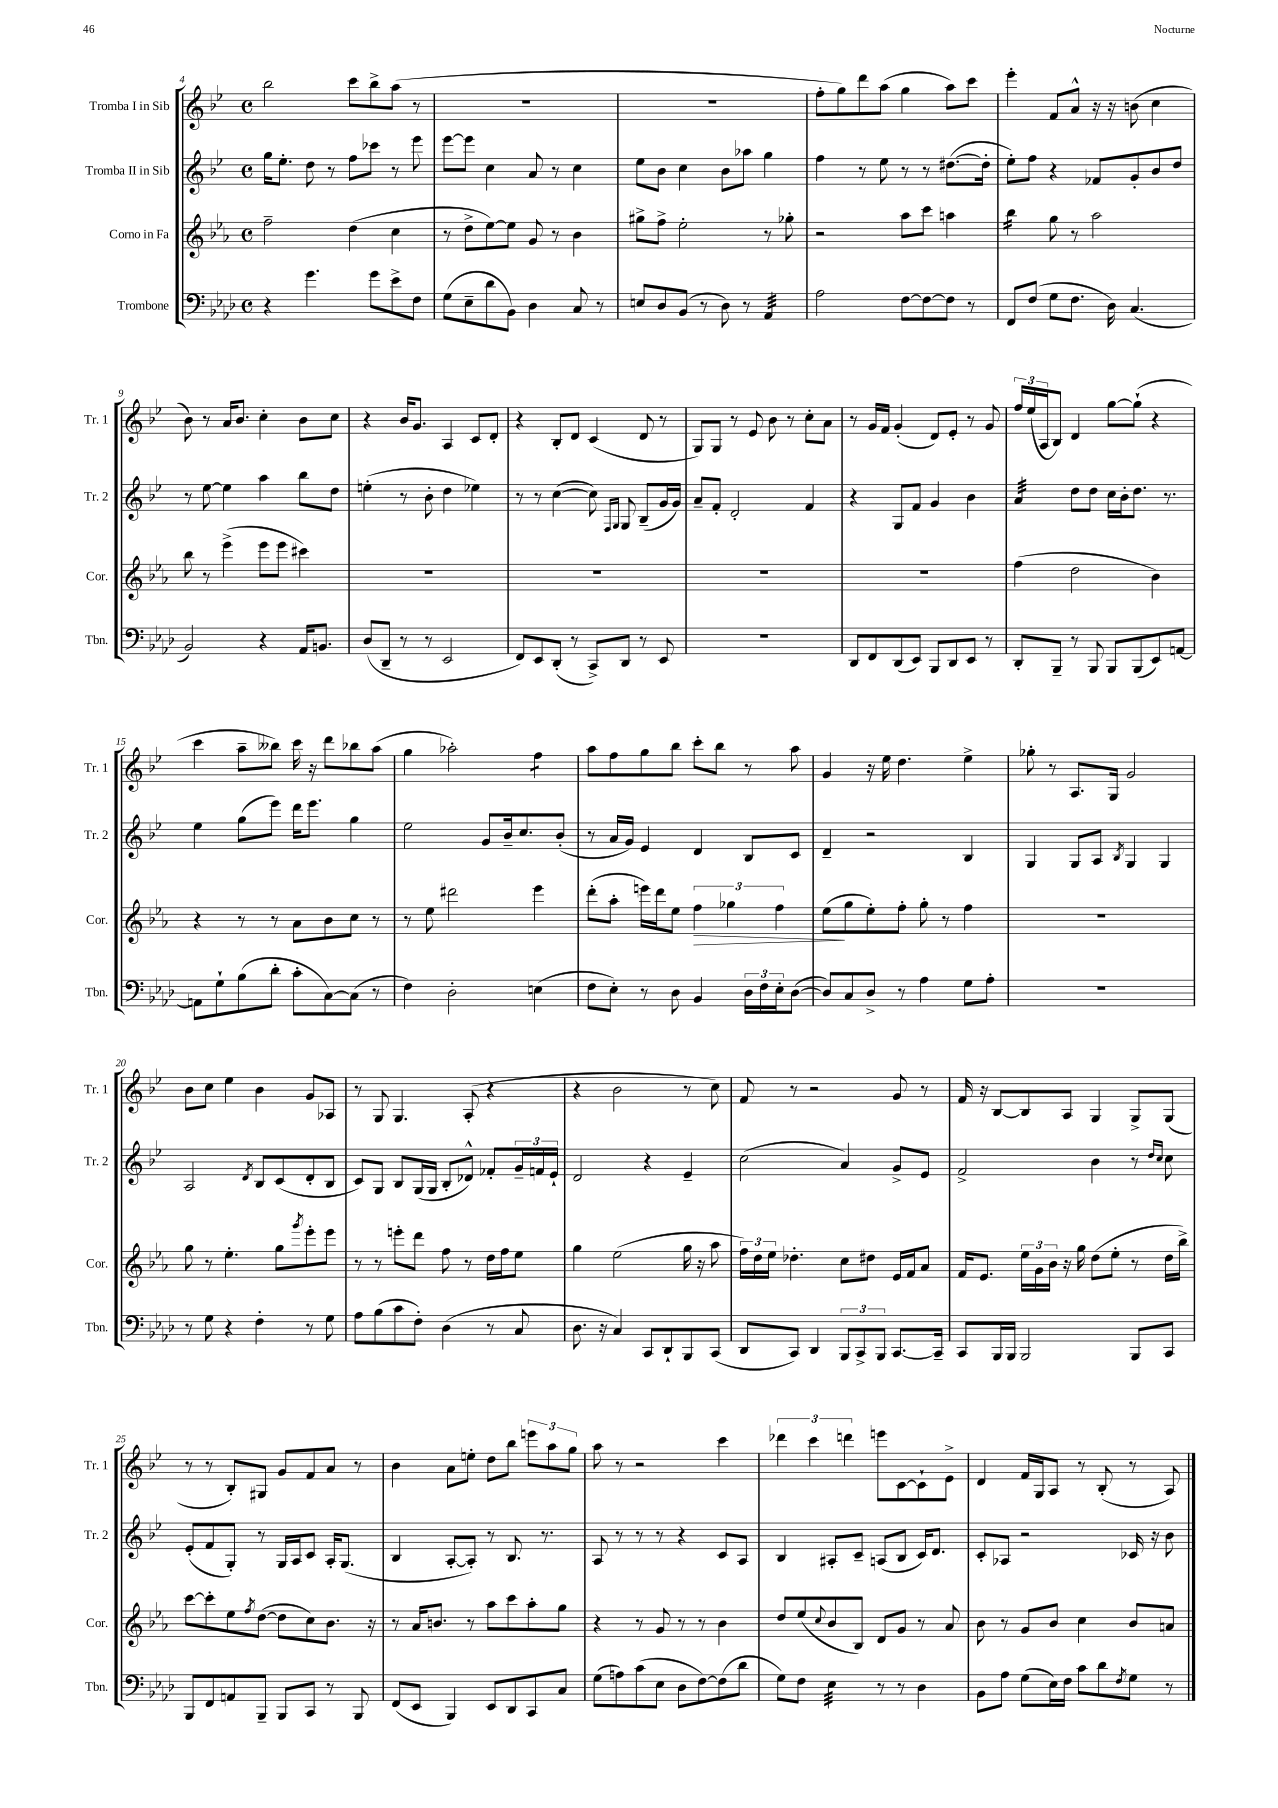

**kern	**kern	**kern	**kern
*staff4	*staff3	*staff2	*staff1
*clefF4	*clefG2	*clefG2	*clefG2
*k[b-e-a-d-]	*k[b-e-a-]	*k[b-e-]	*k[b-e-]
*M4/4	*M4/4	*M4/4	*M4/4
*met(c)	*met(c)	*met(c)	*met(c)
4r	2ff~\	16gg\LK	2bb-\
.	.	8.ee-'\J	.
4.g\	.	8dd\	.
.	.	8r	.
.	(4dd\	8ff\L	8ccc\L
8g\L	.	8ccc-\J	8bb-^\
8e-^\	4cc\	8r	(8aa\J
8F\J	.	8eee-\	8r
=	=	=	=
(8G\L	8r	[8eee-\L	1r
8E-~\	8dd^\L	8eee-\]J	.
8d-\	[8ee-\)	4cc\	.
8BB-\J)	8ee-\]J	.	.
4D-\	8g/	8a/	.
.	8r	8r	.
8C/	4b-\	4cc\	.
8r	.	.	.
=	=	=	=
8E/L	8gg#^\L	8ee-\L	1r
8D-/	8ff^\J	8b-\J	.
(8BB-/J	2ee-'\	4cc\	.
8r	.	.	.
8D-\)	.	8b-\L	.
8r	.	8aa-\J	.
4AA-/	8r	4gg\	.
.	8gg-'\	.	.
=	=	=	=
2A-\	2r	4ff\	8ff'\L
.	.	.	8gg\)
.	.	8r	8ddd\
.	.	8ee-\	(8aa\J
[8F\L	8aa-\L	8r	4gg\
8F\_	8ccc\J	8r	.
8F\]J	4aa\	([8.dd#\L	8aa\L)
8r	.	.	8ccc\J
.	.	16dd#'\]Jk	.
=	=	=	=
8FF/L	4bb-\	8ee-'\L)	4eee-'\
(8F/J	.	8ff\J	.
8G\L	8gg\	4r	8f/L
8.F\J	8r	.	8a^^/J
.	2aa-\	8f-/L	16r
16D-\)	.	.	16r
(4.C/	.	8g'/	(8b\
.	.	8b-/	4cc\
.	.	8dd/J	.
=	=	=	=
2BB-/)	8bb-\	8r	8b-\)
.	8r	[8ee-\	8r
.	(4eee-^\	4ee-\]	16a/LK
.	.	.	8.b-/J
4r	8eee-\L	4aa\	4cc'\
.	8eee-\J	.	.
16AA-/LK	4ccc#\)	8bb-\L	8b-\L
8.BB/J	.	.	.
.	.	8dd\J	8cc\J
=	=	=	=
(8D-/L	1r	(4ee'\	4r
8DD-~/J	.	.	.
8r	.	8r	16b-/LK
.	.	.	8.g/J
8r	.	8b-'\	.
2EE-/	.	4dd\	4A/
.	.	4ee-\)	8c/L
.	.	.	8d'/J
=	=	=	=
8FF/L)	1r	8r	4r
8EE-/	.	8r	.
(8DD-'/J	.	([4cc\	8B-'/L
8r	.	.	8d/J
8CC^/L)	.	8cc\])	(4c/
.	.	16qqF/LL	.
.	.	16qqG/JJ	.
8DD-/J	.	8G/	.
8r	.	(8B-~/L	8d/
8EE-/	.	16g/L	8r
.	.	16g/JJ)	.
=	=	=	=
1r	1r	8a~/L	8G/L)
.	.	8f'/J	8G/J
.	.	2d'/	8r
.	.	.	8e-/
.	.	.	8b-\
.	.	.	8r
.	.	4f/	8cc'\L
.	.	.	8a\J
=	=	=	=
8DD-/L	1r	4r	8r
8FF/	.	.	16g/LL
.	.	.	16f/JJ
(8DD-/	.	8G/L	(4g'/
8EE-/J)	.	8f/J	.
8BBB-/L	.	4g/	8d/L)
8DD-/	.	.	8e-'/J
8EE-/J	.	4b-\	8r
8r	.	.	8g/
=	=	=	=
8DD-'/L	(4ff\	4a/	24ff/LL
.	.	.	(24ee-/
.	.	.	24A/J
8BBB-~/J	.	.	8B-/J)
8r	2dd\	8dd\L	4d/
8BBB-/	.	8dd\J	.
8BBB-/L	.	16cc\LL	[8gg\L
.	.	16b-'\J	.
(8BBB-/	.	8.dd\J	(8gg`\]J
8EE-/)	4b-\)	.	4r
.	.	8.r	.
[8AA/J	.	.	.
=	=	=	=
8AA\]L	4r	4ee-\	4ccc\
8G`\	.	.	.
(8B-\	8r	(8gg\L	8aa~\L
8d-'\J	8r	8eee-\J)	8bb--\J)
8c'\L	8a-\L	16ddd\LK	16ccc\
.	.	8.eee-\J	16r
[8C\)	8b-\	.	8ddd\L
(8C\]J	8cc\J	4gg\	8bb-\
8r	8r	.	(8aa\J
=	=	=	=
4F\)	8r	2ee-\	4gg\
.	8ee-\	.	.
2D-'\	2ddd#\	.	2aa-'\)
.	.	8g/L	.
.	.	16b-~/k	.
.	.	8.cc/	.
(4E\	4eee-\	.	4ff\
.	.	(8b-'/J	.
=	=	=	=
8F\L	(8ddd'\L	8r	8aa\L
8E-'\J)	8aa-'\J	16a/LL	8ff\
.	.	16g/JJ)	.
8r	16eee\LL)	4e-/	8gg\
.	16ddd\J	.	.
8D-\	8ee-\J	.	8bb-\J
4BB-/	6ff\	4d/	8ccc'\L
.	.	.	8bb-\J
.	6gg-\	.	.
24D-\LL	.	8B-/L	8r
24F\	.	.	.
24E-'\J	6ff\	.	.
([8D-\J	.	8c/J	8aa\
=	=	=	=
8D-/]L)	(8ee-\L	4d~/	4g/
8C/	8gg\	.	.
8D-^/J	8ee-'\)	2r	16r
.	.	.	16ee-\
8r	8ff'\J	.	4.dd\
4A-\	8gg'\	.	.
.	8r	.	.
8G\L	4ff\	4B-/	4ee-^\
8A-'\J	.	.	.
=	=	=	=
1r	1r	4G/	8gg-'\
.	.	.	8r
.	.	8G/L	8.A/L
.	.	8A/J	.
.	.	.	16G/Jk
.	.	8qB-/	.
.	.	4G/	2g/
.	.	4G/	.
=	=	=	=
8r	8gg\	2A/	8b-\L
8G\	8r	.	8cc\J
4r	4.ee-'\	.	4ee-\
.	.	8qd/	.
4F'\	.	8B-/L	4b-\
.	8gg\L	(8c/	.
.	8qggg/	.	.
8r	8eee-'\	8d'/	8g/L
8G\	8eee-\J	8B-/J	8A-/J
=	=	=	=
8A-\L	8r	8c/L)	8r
(8B-\	8r	8G/J	8G/
8c\	8eee'\L	8B-/L	4.G/
8F'\J)	8ddd\J	(16G/L	.
.	.	16G/JJ	.
(4D-\	8ff\	8B-'/L	.
.	8r	8d-^^/J)	(8A'/
8r	16dd\LL	8f-'/L	4r
.	16ff\J	.	.
8C/	8ee-\J	24g~/L	.
.	.	24f/	.
.	.	24e-`/JJ	.
=	=	=	=
8.D-\	4gg\	2d/	4r
16r	.	.	.
4C/)	(2ee-\	.	2b-\
8CC/L	.	4r	.
8DD-`/	.	.	.
8BBB-/	16gg\	4e-~/	8r
.	16r	.	.
(8CC/J	8aa-\	.	8cc\)
=	=	=	=
8DD-/L	24ff\LL)	(2cc\	8f/
.	24dd\	.	.
.	24ee-\JJ	.	.
8CC/J)	4.dd-'\	.	8r
4DD-/	.	.	2r
12BBB-/L	8cc\L	4a/)	.
12CC^/	.	.	.
.	8dd#\J	.	.
12BBB-/J	.	.	.
[8.CC/L	16e-/LL	8g^/L	8g/
.	16f/J	.	.
.	8a-/J	8e-/J	8r
16CC~/]Jk	.	.	.
=	=	=	=
8CC/L	16f/LK	2f^/	16f/
.	8.e-/J	.	16r
16BBB-/L	.	.	[8B-/L
16BBB-/JJ	.	.	.
2BBB-/	24ee-\LL	.	8B-/]
.	24g\	.	.
.	24b-\JJ	.	.
.	16r	.	8A/J
.	16gg\	.	.
.	(8dd\L	4b-\	4G/
.	8ee-'\J	.	.
8BBB-/L	8r	8r	8G^/L
.	.	16qqdd/LL	.
.	.	16qqcc/JJ	.
8CC/J	16dd\LL	8cc\	(8G/J
.	16bb-^\JJ)	.	.
=	=	=	=
8BBB-/L	[8ccc\L	(8e-'/L	8r
8FF/	8ccc'\]	8f/	8r
8AA/	8ee-\	8G'/J)	8B-'/L)
.	8qff/	.	.
8BBB-~/J	([8dd\J	8r	8G#/J
8BBB-/L	8dd\]L	16G/LL	8g/L
.	.	16A/J	.
8CC/J	8cc\)	8c/J	8f/
8r	8.b-\J	16A'/LK	8a/J
.	.	(8.G/J	.
8BBB-/	.	.	8r
.	16r	.	.
=	=	=	=
(8FF/L	8r	4B-/	4b-\
8EE-/J	16a-/LK	.	.
.	8.b/J	.	.
4BBB-/)	.	[8A'/L	8a\L
.	8r	8A'/]J)	8ee'\J
8EE-/L	8aa-\L	8r	8dd\L
8DD-/	8ccc\	8.B-/	8bb-\J
8CC/	8aa-'\	.	12eee\L
.	.	8.r	.
.	.	.	12aa\
8C/J	8gg\J	.	.
.	.	.	12gg\J
=	=	=	=
(8G\L	4r	8A/	8aa\
8A\)	.	8r	8r
(8c\	8r	8r	2r
8E-\J	8g/	8r	.
8D-\L	8r	4r	.
[8F\)	8r	.	.
(8F\]	4b-\	8c/L	4ccc\
8d-\J	.	8A/J	.
=	=	=	=
8G\L)	8dd/L	4B-/	6ddd-\
8F\J	(8ee-/	.	.
.	.	.	6ccc\
.	8qqcc/	.	.
4E-\	8b-/	8A#'/L	.
.	.	.	6ddd\
.	8B-/J)	8c~/J	.
8r	8d/L	(8A/L	8eee\L
8r	8g/J	8B-/J	[8c\
4D-\	8r	16c/LK)	8c`\]
.	.	8.d/J	.
.	8a-/	.	8e-^\J
=	=	=	=
8BB-\L	8b-\	8c'/L	4d/
8A-\J	8r	8A-/J	.
(8G\L	8g/L	2r	16f/LL
.	.	.	16G/J
16E-\L)	8b-/J	.	8A/J
16F\JJ	.	.	.
8c\L	4cc\	.	8r
8d-\	.	.	(8B-'/
8qF/	.	.	.
8G\J	8b-/L	16c-/	8r
.	.	16r	.
8r	8a/J	8b-\	8A/)
==	==	==	==
*-	*-	*-	*-
